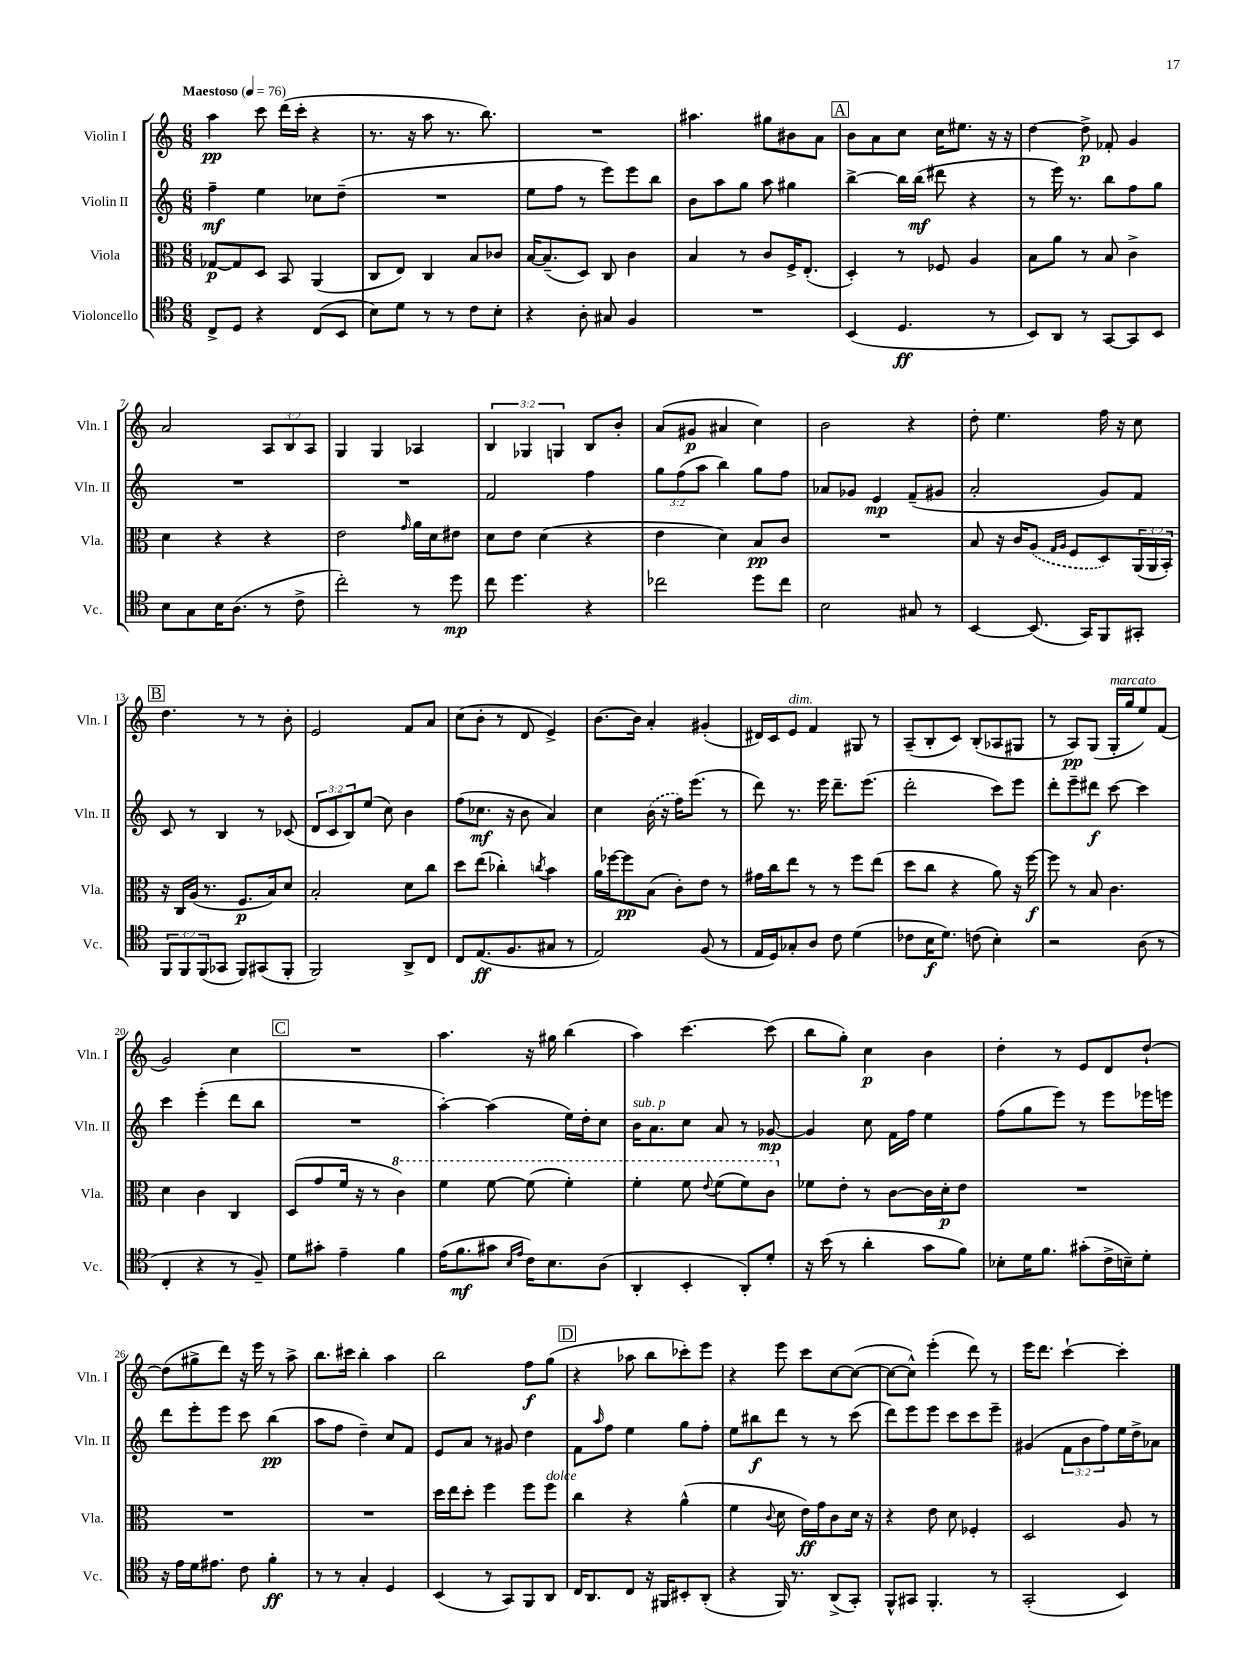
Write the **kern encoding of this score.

**kern	**kern	**kern	**kern
*staff4	*staff3	*staff2	*staff1
*clefC4	*clefC3	*clefG2	*clefG2
*k[]	*k[]	*k[]	*k[]
*M6/8	*M6/8	*M6/8	*M6/8
*MM76	*MM76	*MM76	*MM76
8C^/L	[8G-/L	4ff~\	4aa\
8D/J	8G-/]	.	.
4r	8D/J	4ee\	8ccc\
.	8BB/	.	(16ddd\LL
.	.	.	16ccc'\JJ
(8C/L	(4AA/	8cc-\L	4r
8BB/J	.	(8dd~\J	.
=	=	=	=
8B\L)	8C/L	2.r	8.r
8d\J	8E/J)	.	.
.	.	.	16r
8r	4C/	.	8aa\
8r	.	.	8.r
8c\L	8B/L	.	.
.	.	.	8.bb\)
8B'\J	8c-/J	.	.
=	=	=	=
4r	[16B/LK	8ee\L	2.r
.	(8.B~/]	.	.
.	.	8ff\J	.
8A'\	8D/J)	8r	.
8G#/	8C/	8eee\L)	.
4F/	4c\	8eee\	.
.	.	8bb\J	.
=	=	=	=
2.r	4B/	8b\L	4.aa#\
.	.	8aa\	.
.	8r	8gg\J	.
.	8c/L	8aa\	8gg#\L
.	16F^/K	4gg#\	8b#\
.	(8.E'/J	.	.
.	.	.	8a\J
=	=	=	=
(4BB/	4D'/)	[4bb^\	8b\L
.	.	.	8a\
4.D/	8r	16bb\]LL	8cc\J
.	.	(16bb\JJ	.
.	8F-/	8ddd#\	16cc\LK
.	.	.	8.ee#\J
.	4A/	4r	.
8r	.	.	16r
.	.	.	16r
=	=	=	=
8BB/L)	8B\L	8r	[4dd\
8AA/J	8a\J	16eee\)	.
.	.	8.r	.
8r	8r	.	8dd^\]
[8GG/L	8B/	8bb\L	8f-'/
8GG/]	4c^\	8ff\	4g/
8BB/J	.	8gg\J	.
=	=	=	=
8B\L	4d\	2.r	2a/
8G\	.	.	.
16B\K	4r	.	.
(8.A\J	.	.	.
8r	4r	.	12A/L
.	.	.	12B/
8c^\	.	.	.
.	.	.	12A/J
=	=	=	=
2cc'\)	2e\	2.r	4G/
.	.	.	4G/
.	16qqg/	.	.
8r	16a\LL	.	4A-/
.	16d\J	.	.
8dd\	8e#\J	.	.
=	=	=	=
8cc\	8d\L	2f/	6B/
4.dd\	8e\J	.	.
.	.	.	6G-/
.	(4d\	.	.
.	.	.	6G/
4r	4r	4ff\	8B/L
.	.	.	8b'/J
=	=	=	=
2cc-\	4e\	12gg\L	(8a/L
.	.	(12ff\	.
.	.	.	8g#/J
.	.	12aa\J	.
.	4d\)	4bb\)	4a#/
8dd\L	8B/L	8gg\L	4cc\)
8cc-\J	8c/J	8ff\J	.
=	=	=	=
2B\	2.r	8a-/L	2b\
.	.	8g-/J	.
.	.	4e/	.
8G#/	.	(8f~/L	4r
8r	.	8g#/J	.
=	=	=	=
[4BB/	8B/	2a'/	8dd'\
.	16r	.	4.ee\
.	16c/LK	.	.
(8.BB/]	(8A/J	.	.
.	16qqG/LL	.	.
.	16qqA/JJ	.	.
.	8F/L	.	.
16GG/LK)	.	.	.
8FF/	8D/)	8g/L)	16ff\
.	.	.	16r
8GG#'/J	(24AA/L	8f/J	8cc\
.	24AA/	.	.
.	24BB'/JJ)	.	.
=	=	=	=
12FF/L	16r	8c/	4.dd\
.	16C/LL	.	.
12FF/	.	.	.
.	(16A/JJ	8r	.
(12FF/	.	.	.
.	8.r	.	.
8GG-/J	.	4B/	.
8FF/L)	8.F/L	.	8r
(8GG#/	.	8r	8r
.	16B/k)	.	.
8FF'/J	8d/J	(8c-/	8b'\
=	=	=	=
2FF/)	2B'/	12d/L	2e/
.	.	12c/	.
.	.	12B/)	.
.	.	(8ee/J	.
.	.	8cc\)	.
8AA^/L	8d\L	4b\	8f/L
8C/J	8cc\J	.	8a/J
=	=	=	=
8C/L	8dd\L	(8ff\L	(8cc\L
(8.E/	(8ee\J	8.cc-\J	8b'\J
.	4cc-'\)	.	8r
8.F/	.	16r	.
.	.	8b\	8d/
.	8qcc/	.	.
8G#/J	4b\	4a/)	4e^/)
8r	.	.	.
=	=	=	=
2E/)	16a\LL	4cc\	[8.b\L
.	[16ff-\J	.	.
.	8ff-\]	.	.
.	.	.	16b\]Jk
.	(8B\J	(16b\	4a'/
.	.	16r	.
.	8c'\L)	16ff\LK)	.
.	.	(8.eee\J	.
(8F/	8e\J	.	(4g#'/
8r	8r	8r	.
=	=	=	=
16E/LL	16g#\LL	8ddd\)	16d#/LL)
16D/J)	16cc\J	.	16c/J
8G-'/	8ee\J	8.r	8e/J
8A/J	8r	.	4f/
.	.	16eee\	.
8c\	8r	8.ddd~\L	.
(4d\	8ff\L	.	8G#/
.	.	(8.eee\J	.
.	(8ee\J	.	8r
=	=	=	=
8c-\L	8dd\L	2ddd'\	(8A~/L
16B\K	8cc\J	.	8B'/
8.d\J)	.	.	.
.	4r	.	8c/J)
(8c\	.	.	(8B'/L
4B'\)	8a\)	8ccc\L)	8A-/
.	16r	8eee\J	8G#/J
.	[16ff\	.	.
=	=	=	=
2r	8ff\]	8ddd'\L	8r
.	8r	8eee~\	8A/L)
.	8B/	8ddd#\J	(8G/J
.	4.c\	[8ccc\	16G'/LL
.	.	.	16gg/J
(8A\	.	4ccc\]	8ee/)
8r	.	.	(8f/J
=	=	=	=
4C'/	4d\	4ccc\	2g/)
4r	4c\	(4eee'\	.
8r	4C/	8ddd\L	4cc\
8F~/)	.	8bb\J	.
=	=	=	=
8d\L	(8D/L	2.r	2.r
8g#'\J	8g/	.	.
4e~\	16f/Jk	.	.
.	16r	.	.
.	8r	.	.
4f\	4cc\)	.	.
=	=	=	=
(16e\LK	4ff\	[4aa'\)	4.aa\
8.f\	.	.	.
8g#\J	[8ff\	(4aa\]	.
16qqB/LL	.	.	.
16qqe/JJ	.	.	.
16c\LK)	(8ff\]	.	16r
8.B\	.	.	16gg#\
.	4ff'\)	16ee\LL)	(4bb\
.	.	16dd'\J	.
(8A\J	.	8cc\J	.
=	=	=	=
4AA'/	4ff'\	16b\LK	4aa\)
.	.	8.a\	.
4BB'/	8ff\	8cc\J	[4.ccc\
.	8qqee/	.	.
.	(8ff\L	8a/	.
8AA'/L)	8ff\)	8r	.
8d'/J	8cc\J	[8g-/	(8ccc\]
=	=	=	=
16r	8f-\L	4g-/]	8bb\L
(16b\	.	.	.
8r	8e'\J	.	8gg'\J)
4a'\	8r	8cc\	4cc\
.	[8c\L	16f\LL	.
.	.	16ff\JJ	.
8g\L	16c\]L	4ee\	4b\
.	16d'\J	.	.
8f\J)	8e\J	.	.
=	=	=	=
8B-'\L	2.r	(8ff\L	4dd'\
16d\K	.	8gg\	.
8.f\J	.	.	.
.	.	8eee\J)	8r
(8g#'\L	.	8r	8e/L
16c^\L	.	8eee\L	8d/
16B~\J)	.	.	.
8d'\J	.	16eee-\L	[8dd`/J
.	.	16eee\JJ	.
=	=	=	=
16r	2.r	8ddd\L	(8dd\]L
16e\LL	.	.	.
16d\J	.	8eee'\	8gg#^\
8.e#\J	.	.	.
.	.	8eee\J	8ddd\J)
8c\	.	8ccc\	16r
.	.	.	16eee\
4f'\	.	(4bb\	8r
.	.	.	8aa^\
=	=	=	=
8r	2.r	8aa\L	8.bb\L
8r	.	8ff\J	.
.	.	.	16ccc#\Jk
4G'/	.	4dd~\)	4bb'\
4D/	.	8cc/L	4aa\
.	.	8f/J	.
=	=	=	=
(4BB/	16dd\LL	8e/L	2bb\
.	16ee\J	.	.
.	8dd'\J	8a/J	.
8r	4ff\	8r	.
8GG/L)	.	8g#/	.
8FF/	8ff\L	4dd\	8ff\L
8AA/J	8ff\J	.	(8gg\J
=	=	=	=
16C/LK	4cc\	8f\L	4r
8.AA/	.	.	.
.	.	16qqaa/	.
.	.	8ff\J	.
8C/J	4r	4ee\	8aa-\
16r	.	.	8bb\L
16FF#/LK	.	.	.
8BB#'/	(4a^^\	8gg\L	8ccc-'\)
(8AA'/J	.	8ff'\J	8eee\J
=	=	=	=
4r	4f\	8ee\L	4r
.	.	8bb#\	.
.	8qqc/	.	.
16FF/)	8d\	8ddd\J	8eee\
8.r	.	.	.
.	16e\LL)	8r	8ccc\L
.	16g\J	.	.
(8AA^/L	8c\	8r	[8cc\
8GG'/J)	16d\Jk	(8ccc\	(8cc\_J
.	16r	.	.
=	=	=	=
8FF^^/L	4r	8ddd\L)	8cc\_L
8GG#/J	.	8eee\	8cc^^\]J)
4.FF'/	8e\	8eee\J	(4eee'\
.	8d\	8ccc\L	.
.	4F-'/	8ccc\	8ddd\)
8r	.	8eee~\J	8r
=	=	=	=
(2GG'/	2D/	(4g#/	16eee\LK
.	.	.	8.ddd\J
.	.	12f\L	[4ccc`\
.	.	12b\	.
.	.	12ff\)	.
4BB/)	8A/	16ee\L	4ccc'\]
.	.	16dd^\J	.
.	8r	8a-\J	.
==	==	==	==
*-	*-	*-	*-
